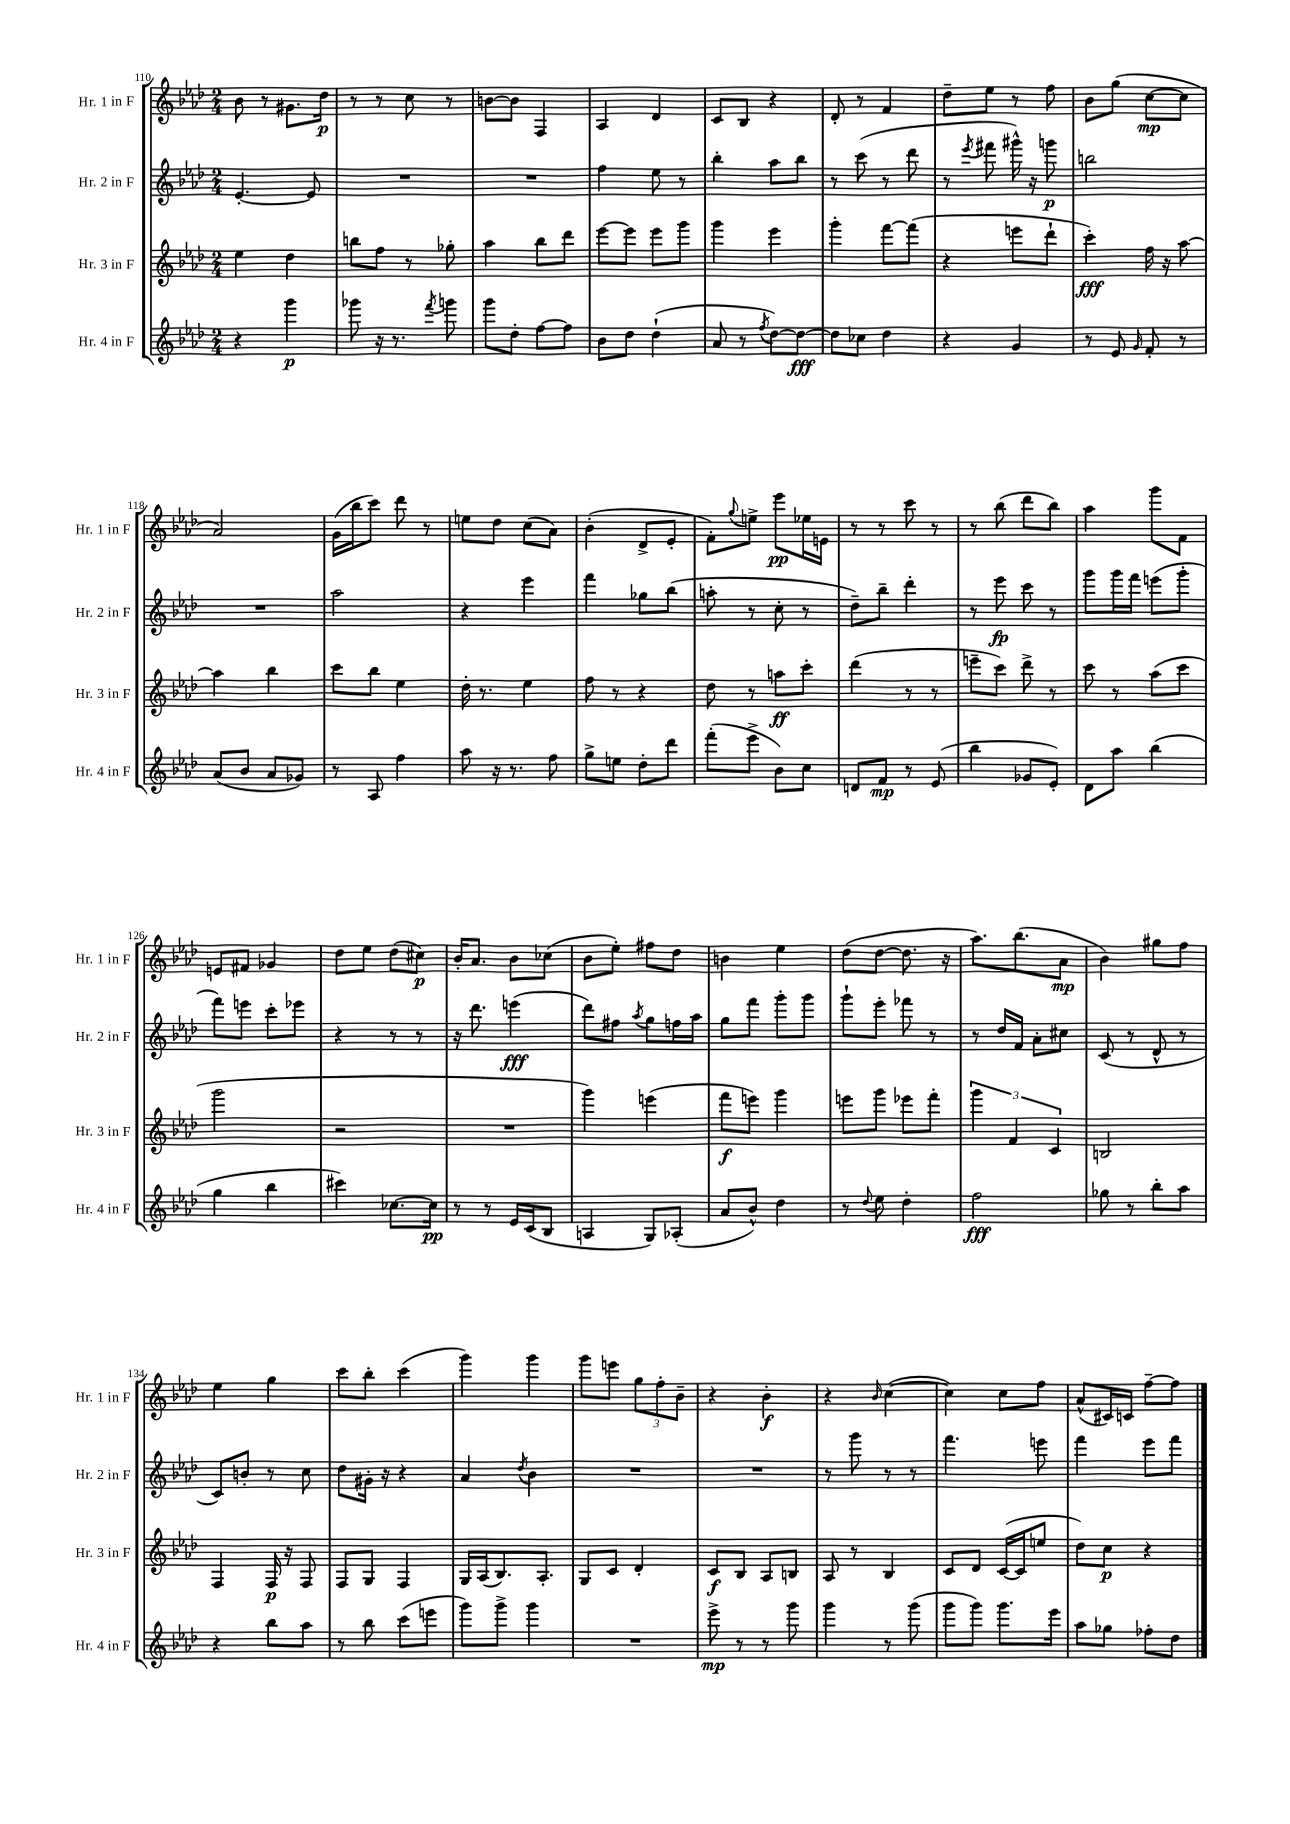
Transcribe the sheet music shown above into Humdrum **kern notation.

**kern	**kern	**kern	**kern
*staff4	*staff3	*staff2	*staff1
*clefG2	*clefG2	*clefG2	*clefG2
*k[b-e-a-d-]	*k[b-e-a-d-]	*k[b-e-a-d-]	*k[b-e-a-d-]
*M2/4	*M2/4	*M2/4	*M2/4
4r	4ee-	[4.e-'	8b-
.	.	.	8r
4ggg	4dd-	.	8.g#
.	.	8e-]	.
.	.	.	16dd-
=	=	=	=
8ggg-	8bb	2r	8r
16r	8ff	.	8r
8.r	.	.	.
.	8r	.	8cc
8qfff	.	.	.
8ggg	8gg-'	.	8r
=	=	=	=
8ggg	4aa-	2r	[8b
8dd-'	.	.	8b]
[8ff	8bb-	.	4F
8ff]	8ddd-	.	.
=	=	=	=
8b-	[8eee-	4ff	4A-
8dd-	8eee-]	.	.
(4dd-`	8eee-	8ee-	4d-
.	8ggg	8r	.
=	=	=	=
8a-	4ggg	4bb-'	8c
8r	.	.	8B-
8qff	.	.	.
[8dd-)	4eee-	8aa-	4r
8dd-_	.	8bb-	.
=	=	=	=
8dd-]	4ggg'	8r	8d-'
8cc-	.	(8ccc	8r
4dd-	[8fff	8r	4f
.	(8fff]	8ddd-	.
=	=	=	=
4r	4r	8r	8dd-~
.	.	8qeee-	.
.	.	8fff#	8ee-
4g	8eee	16ggg#^^)	8r
.	.	16r	.
.	8ddd-`	8ggg	8ff
=	=	=	=
8r	4ccc')	2bb	8b-
8e-	.	.	(8gg
16qqg	.	.	.
8f'	16ff	.	[8cc
.	16r	.	.
8r	[8aa-	.	8cc]
=	=	=	=
(8a-	4aa-]	2r	2a-)
8b-	.	.	.
8a-	4bb-	.	.
8g-)	.	.	.
=	=	=	=
8r	8ccc	2aa-	(16g
.	.	.	16bb-
8A-	8bb-	.	8ccc)
4ff	4ee-	.	8ddd-
.	.	.	8r
=	=	=	=
8aa-	16dd-'	4r	8ee
.	8.r	.	.
16r	.	.	8dd-
8.r	.	.	.
.	4ee-	4eee-	(8cc
8ff	.	.	8a-)
=	=	=	=
8gg^	8ff	4fff	(4b-'
8ee	8r	.	.
8dd-'	4r	8gg-	8d-^
8ddd-	.	(8bb-	8e-'
=	=	=	=
(8fff'	8dd-	8aa'	8f')
.	.	.	8qqgg
8eee-^	8r	8r	8ee^
8b-)	8aa	8cc'	8eee-
8cc	8ccc'	8r	16ee-
.	.	.	16e
=	=	=	=
8d	(4ddd-	8dd-~)	8r
8f	.	8bb-~	8r
8r	8r	4ddd-'	8ccc
(8e-	8r	.	8r
=	=	=	=
4bb-	8eee~	8r	8r
.	8ccc)	8eee-	(8bb-
8g-	8ddd-^	8ccc	8ddd-
8e-')	8r	8r	8bb-)
=	=	=	=
8d-	8ccc	8ggg	4aa-
8aa-	8r	16ggg	.
.	.	16fff	.
(4bb-	(8aa-	(8eee	8ggg
.	8ccc	8ggg'	8f
=	=	=	=
4gg	2ggg	8fff)	8e
.	.	8eee	8f#
4bb-	.	8ccc'	4g-
.	.	8eee-	.
=	=	=	=
4ccc#)	2r	4r	8dd-
.	.	.	8ee-
[8.cc-	.	8r	(8dd-
.	.	8r	8cc#)
16cc-]	.	.	.
=	=	=	=
8r	2r	16r	16b-'
.	.	8.ddd-	8.a-
8r	.	.	.
16e-	.	(4eee	8b-
(16c	.	.	.
8B-	.	.	(8cc-
=	=	=	=
4A	4ggg)	8ddd-)	8b-
.	.	8ff#	8ee-')
.	.	8qaa-	.
8G)	(4eee	8gg	8ff#
(8A-'	.	16ff	8dd-
.	.	16aa-	.
=	=	=	=
8a-	8fff	8gg	4b
8b-^^)	8eee)	8fff	.
4dd-	4ggg	8ggg'	4ee-
.	.	8ggg	.
=	=	=	=
8r	8eee	8ggg`	(8dd-
8qqdd-	.	.	.
8ee-	8ggg	8eee-'	[8dd-
4dd-'	8eee-	8fff-	8.dd-]
.	8fff'	8r	.
.	.	.	16r
=	=	=	=
2ff	6ggg	8r	8.aa-)
.	.	16dd-	.
.	6f	.	.
.	.	16f	(8.bb-
.	.	8a-'	.
.	6c	.	.
.	.	8cc#	8a-
=	=	=	=
8gg-	2B	(8c	4b-)
8r	.	8r	.
8bb-'	.	8d-^^	8gg#
8aa-	.	8r	8ff
=	=	=	=
4r	4F	8c)	4ee-
.	.	8b'	.
8bb-	16F	8r	4gg
.	16r	.	.
8aa-	8F	8cc	.
=	=	=	=
8r	8F	8dd-	8ccc
8bb-	8G	16g#'	8bb-'
.	.	16r	.
(8ccc	4F	4r	(4ccc
8eee	.	.	.
=	=	=	=
8ggg)	16G	4a-	4ggg)
.	(16A-	.	.
8ggg^	8.B-)	.	.
.	.	8qdd-	.
4ggg	.	4b-	4ggg
.	8.A-'	.	.
=	=	=	=
2r	8G	2r	8ggg
.	8c	.	8eee
.	4d-'	.	12gg
.	.	.	12ff'
.	.	.	12b-~
=	=	=	=
8eee-^	8c	2r	4r
8r	8B-	.	.
8r	8A-	.	4b-'
8ggg	8B	.	.
=	=	=	=
4ggg	8A-	8r	4r
.	8r	8ggg	.
.	.	.	16qqb-
8r	4B-	8r	([4cc
(8ggg	.	8r	.
=	=	=	=
8ggg	8c	4.fff	4cc])
8ggg)	8d-	.	.
8.ggg	([16c	.	8cc
.	16c]	.	.
.	8ee	8eee	8ff
16eee-	.	.	.
=	=	=	=
8aa-	8dd-)	4fff	(8a-^^
8gg-	8cc	.	16c#)
.	.	.	16c
8ff-'	4r	8eee-	[8ff~
8dd-	.	8fff	8ff]
==	==	==	==
*-	*-	*-	*-
